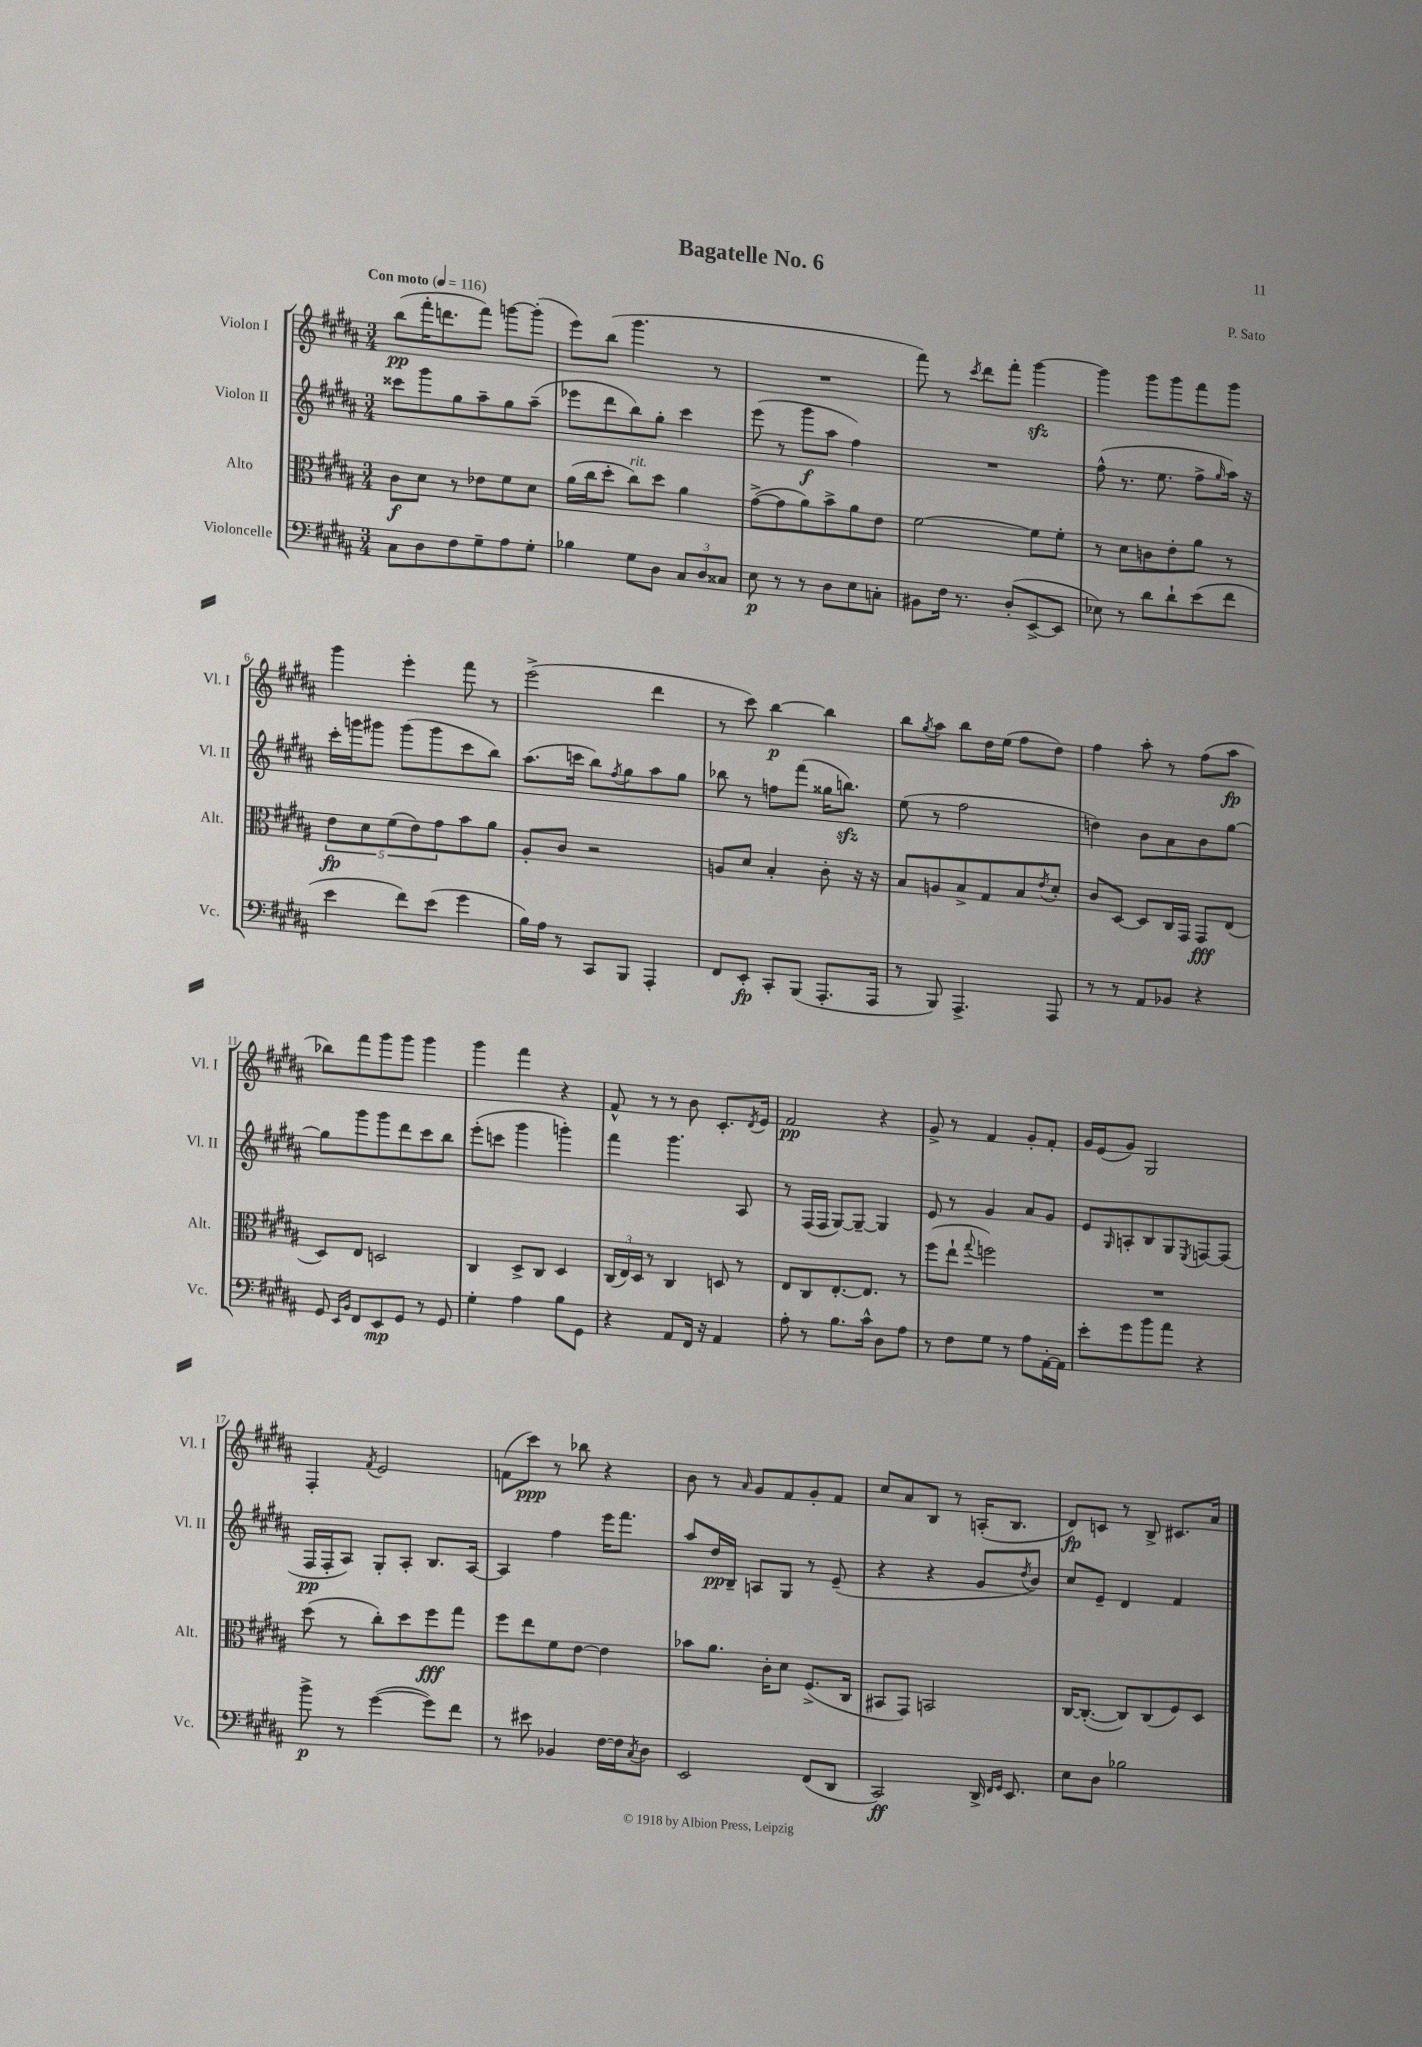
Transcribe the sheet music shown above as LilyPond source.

\header { title = "Bagatelle No. 6" composer = "P. Sato" }
<<
\new StaffGroup <<
\new Staff = "s0" \with { instrumentName = "Violon I" shortInstrumentName = "Vl. I" } {
    \clef treble \key b \major \numericTimeSignature \time 3/4 \tempo "Con moto" 4 = 116
    b''8\pp( fis'''16-. d'''8. fis'''8) g'''8~ g'''8-.( |
    e'''8) b''8( gis'''4. r8 |
    R2. |
    fis'''8) r8 \acciaccatura { cis'''8 } dis'''8 fis'''8-. gis'''4~\sfz |
    gis'''4 gis'''8 gis'''8 fis'''8 gis'''8 |
    gis'''4 e'''4-. fis'''8 r8 |
    e'''2->( dis'''4 |
    r8 cis'''8) b''4~\p b''4 |
    b''8 \acciaccatura { gis''8 } ais''8 b''8 dis''16 e''16( fis''8 dis''8) |
    fis''4 ais''8-. r8 fis''8( ais''8\fp |
    bes''8) fis'''8 gis'''8 gis'''8 gis'''4 |
    gis'''4 fis'''4 r4 |
    fis'8-^ r8 r8 b'8 cis'8.-. \acciaccatura { dis'8 } e'16 |
    fis'2\pp r4 |
    gis'8-> r8 fis'4 gis'8-. fis'8-. |
    gis'16 e'16( gis'8) gis2 |
    fis4-. \acciaccatura { fis'8 } e'2 |
    f'8( cis'''8\ppp) r8 bes''8 r4 |
    b'8 r8 \grace { ais'16 } gis'8 fis'8 gis'8-. fis'8 |
    cis''8 ais'8 b8 r8 a16-.( b8. |
    dis'8\fp) c'8 r8 b8-> cis'8. ais'16 \bar "|." |
}
\new Staff = "s1" \with { instrumentName = "Violon II" shortInstrumentName = "Vl. II" } {
    \clef treble \key b \major \numericTimeSignature \time 3/4
    cisis'''8 gis'''8 gis''8 ais''8-- gis''8 ais''8--( |
    ees'''8 dis'''8 b''8) gis''8-. cis'''4 |
    e'''8( r8 gis'''8\f ais''8 fis''4) |
    R2. |
    fis''8-^( r8. e''8. fis''8-> \grace { gis''16 } ais''16) r16 |
    cis'''16-. g'''16 gis'''8 gis'''8( gis'''8 cis'''8 b''8) |
    ais''8.( c'''16 b''8) \acciaccatura { fis''8 } gis''8 ais''8 gis''8 |
    bes''8 r8 f''8 fis'''8( gisis''16 b''8.\sfz) |
    e''8( r8 fis''2 |
    d''4) b'8 ais'8 b'8 gis''8~ |
    gis''8 gis'''8 gis'''8 dis'''8 cis'''8 b''8 |
    e'''8-.( c'''8 gis'''4 g'''4-.) |
    fis'''4 gis'''4. ais8 |
    r8 fis16( fis16 gis8~) gis8~-- gis4 |
    e'8 r8 gis'4 ais'8 gis'8 |
    e'8 \grace { gis16 } a8-. b8 gis8 \acciaccatura { e8 } f8~ f8( |
    fis16\pp fis16-. ais8) gis8-. ais8-. b8. ais16~ |
    ais4 fis''4 e'''16 fis'''8. |
    ais''8 dis''16\pp b16-- a8 gis8 r8 e'8--( |
    r4 r4 gis'8 \acciaccatura { dis''8 } b'8) |
    cis''8 e'8-- dis'4 fis'4 \bar "|." |
}
\new Staff = "s2" \with { instrumentName = "Alto" shortInstrumentName = "Alt." } {
    \clef alto \key b \major \numericTimeSignature \time 3/4
    cis'8\f dis'8 r8 ees'8 fis'8 dis'8 |
    ais'16( cis''16 dis''8-. cis''8^\markup { \italic "rit." }) dis''8 ais'4 |
    gis'8~->( gis'8 ais'8) b'8-> ais'8 e'8 |
    fis'2~ fis'8 fis'8-. |
    r8 dis'8 c'8 e'8-. ais'8 r8 |
    \tuplet 5/4 { e'8\fp dis'8 fis'8( e'8) gis'8 } b'8 ais'8 |
    ais8-. cis'8 r2 |
    a8 dis'8 b4-. cis'8-. r16 r16 |
    b8 a8 b8-> gis8 b8 \acciaccatura { e'8 } dis'8-. |
    cis'8 dis8~ dis8 cis16 gis,16 gis,8\fff e8( |
    dis8) e8 d2 |
    cis4 dis8-> cis8 dis4 |
    \tuplet 3/2 { cis16( e16) dis16 } r8 cis4 d8 r8 |
    e8 cis8 e8.~-. e8. r8 |
    fis''8( e''8-! \appoggiatura { gis''8 } f''2) |
    R2. |
    dis''8( r8 cis''8-.) dis''8 fis''8\fff gis''8 |
    fis''8 e''8 fis'8 e'8~ e'4 |
    bes'8 ais'8. cis'16-. dis'8 fis8.->( cis16 |
    bis,8 gis,8) b,2 |
    cis16~ cis8.~-.( cis8) cis8( fis8) dis8 \bar "|." |
}
\new Staff = "s3" \with { instrumentName = "Violoncelle" shortInstrumentName = "Vc." } {
    \clef bass \key b \major \numericTimeSignature \time 3/4
    cis8 dis8 fis8 gis8-- ais8 gis8-. |
    bes4 gis8 dis8 \tuplet 3/2 { cis8 dis8 cisis8 } |
    e8\p r8 r8 dis8 e8 c8-. |
    bis,8 fis16 r8. dis8-.( e,8~-> e,8 |
    ees8) r8 dis'8 dis'8-! e'8( fis'8 |
    e'4 fis'8) e'8( gis'4 |
    b16) ais16 r8 cis,8 b,,8 ais,,4-. |
    fis,8 e,8-.\fp cis,8-. b,,8( ais,,8.-. ais,,16 |
    r8 b,,8) ais,,4.-> ais,,8 |
    r8 r8 ais,8 bes,8 r4 |
    gis,8 \grace { e,16 b,16 } fis,8 e,8\mp gis,8 r8 gis,8 |
    gis4-. ais4 b8 gis,8 |
    r4 ais,8 fis,16 r16 ais,4 |
    ais8-. r8 b8. cis'16-^ dis8 ais8 |
    r8 fis8 gis8 r8 ais8 ais,16~-. ais,16 |
    e'8-. gis'8 b'8 ais'8 r4 |
    b'8->\p r8 gis'4~( gis'8) fis'8 |
    r8 eis'8 bes,4 fis16~ fis16 \acciaccatura { cis8 } dis8 |
    e,2 fis,8( dis,8 |
    cis,2\ff) dis,16-> \grace { fis,16 gis,16 } e,8. |
    e8 dis8 bes2 \bar "|." |
}
>>
>>
